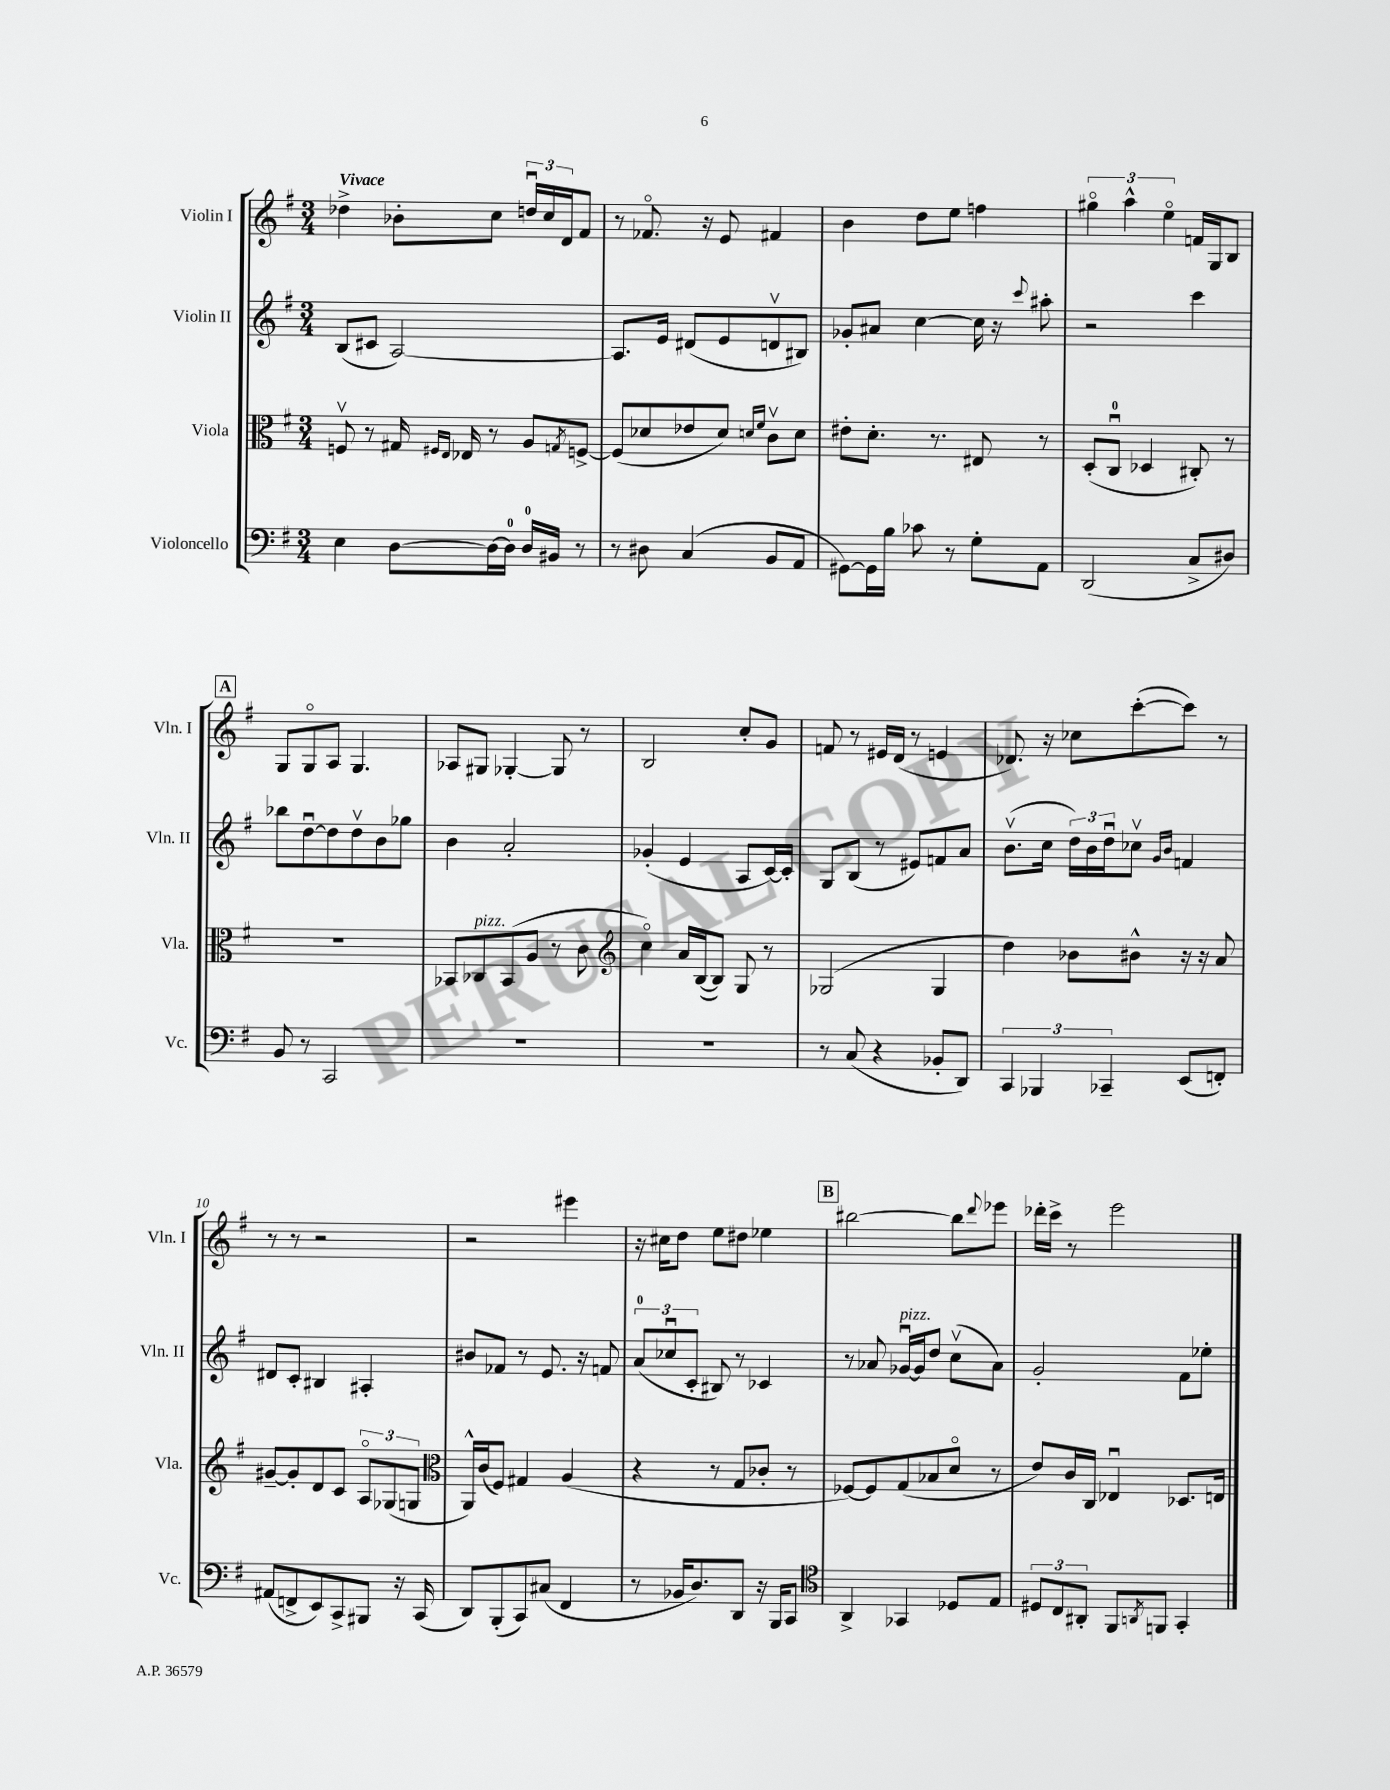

**kern	**kern	**kern	**kern
*part4	*part3	*part2	*part1
*staff4	*staff3	*staff2	*staff1
*I"Violoncello	*I"Viola	*I"Violin II	*I"Violin I
*I'Vc.	*I'Vla.	*I'Vln. II	*I'Vln. I
*clefF4	*clefC3	*clefG2	*clefG2
*k[f#]	*k[f#]	*k[f#]	*k[f#]
*M3/4	*M3/4	*M3/4	*M3/4
=1	=1	=1	=1
!	!	!	!LO:TX:a:B:t=Vivace
4E\	8Fnv/	(8B/L	4dd-X^\
.	8r	8c#X/J	.
[8D\L	16G#X/	[2A/)	8b-X'\L
.	16qqF#X/LL	.	.
.	16qqE/JJ	.	.
.	16E-X/	.	.
16D\L_	8r	.	8cc\J
16D\JJ]	.	.	.
16D/LL	8A/L	.	24ddnu/LL
.	.	.	24cc/
16BB#X/JJ	.	.	.
.	.	.	24d/J
.	8qGn/	.	.
8r	[8Fn^/J	.	8f#/J
=2	=2	=2	=2
8r	(8F/L]	8.A/L]	8r
8D#X\	8d-X/	.	8.f-X/
.	.	16e/Jk	.
(4C/	8e-X/	(8d#X/L	.
.	.	.	16r
.	8d-/J)	8e/	8e/
.	16qqdn/LL	.	.
.	16qqf#/JJ	.	.
8BB/L	8cv\L	8dnv/	4f#X/
8AA/J	8d\J	8B#X/J)	.
=3	=3	=3	=3
[8GG#X\L)	8e#X'\L	8g-X'/L	4b\
16GG#\L]	8.d'\J	8a#X/J	.
16B\JJ	.	.	.
8c-X\	.	[4cc\	8dd\L
.	8.r	.	.
8r	.	.	8ee\J
8G'\L	8E#X/	16cc\]	4ffn\
.	.	16r	.
.	.	8qqccc/	.
8AA\J	8r	8aa#X'\	.
=4	=4	=4	=4
(2DD/	(8D'/L	2r	6gg#X\
.	8Cu/J	.	.
.	.	.	6aa^^\
.	4D-X/	.	.
.	.	.	6ee\
8C^/L	8C#X'/)	4ccc\	16fn/LL
.	.	.	16G/J
8D#X/J)	8r	.	8B/J
!!LO:LB:g=z
!!LO:REH:place=s1:t=A
=5	=5	=5	=5
8BB/	2.r	8bb-X\L	8G/L
8r	.	[8ddu\	8G/
2CC/	.	8dd\]	8A/J
.	.	8ddv\	4.G/
.	.	8b\	.
.	.	8gg-X\J	.
=6	=6	=6	=6
2.r	8BB-X/L	4b\	8A-X/L
!	!LO:TX:a:i:t=pizz.	!	!
.	8C-X/	.	8G#X/J
.	(8BB-/	2a'/	[4G-X'/
.	8A/J	.	.
.	8r	.	8G-/]
.	8c\	.	8r
=7	=7	=7	=7
*	*clefG2	*	*
2.r	4cc\)	(4g-X'/	2B/
.	16a/LL	4e/	.
.	([16B/J	.	.
.	8B/J])	.	.
.	8G/	8A/L	8cc'/L
.	8r	[16c/L)	8g/J
.	.	16c'/JJ]	.
=8	=8	=8	=8
8r	(2G-X/	8G/L	8fn/
(8C/	.	(8B/J	8r
4r	.	8r	16e#X/LL
.	.	.	(16d/JJ
.	.	8e#X/L)	8r
8BB-X'/L	4G-/	8fn/	4en/
8DD/J)	.	8a/J	.
=9	=9	=9	=9
6CC/	4dd\)	(8.bv\L	8.d-X/)
6BBB-X/	.	.	.
.	.	16cc\Jk	16r
.	8b-X\L	24dd\LL)	8cc-X\L
.	.	24b\	.
6CC-X~/	.	24ddu\J	.
.	8b#X^^\J	8cc-Xv\J	([8ccc'\
.	.	16qqg/LL	.
.	.	16qqb/JJ	.
(8EE/L	16r	4fn/	8ccc\J])
.	16r	.	.
8FFn'/J)	8a/	.	8r
!!LO:LB:g=z
=10	=10	=10	=10
(8AA#X/L	[8g#X~/L	8d#X/L	8r
8FFn^/	8g#'/]	8c'/J	8r
8EE/)	8d/	4B#X/	2r
8CC^/	8c/J	.	.
8BBB#X/J	12A/L	4A#X'/	.
.	(12G-X/	.	.
16r	.	.	.
.	12Gn/J	.	.
(16CC/	.	.	.
=11	=11	=11	=11
*	*clefC3	*	*
8DD/L)	16AA^^/LL)	8b#X/L	2r
.	(16c/J	.	.
(8BBB'/	8F#/J)	8f-X/J	.
8CC/)	4G#X/	8r	.
(8C#X/J	.	8.e/	.
4FF#/	(4A/	.	4eee#X\
.	.	16r	.
.	.	8fn/	.
=12	=12	=12	=12
8r	4r	(12a/L	16r
.	.	.	16cc#X\KL
.	.	12cc-Xu/	.
16BB-X/KL	.	.	8dd\J
.	.	12c'/J	.
8.D/)	.	.	.
.	8r	8B#X/)	8ee\L
8DD/J	8G/L	8r	8dd#X\J
16r	8c-X'/J	4c-X/	4ee-X\
16BBB/KL	.	.	.
8CC/J	8r	.	.
!!LO:REH:place=s1:t=B
=13	=13	=13	=13
*clefC4	*	*	*
4AA^/	[8F-X/L)	8r	[2bb#X\
.	8F-/]	8a-X/	.
!	!	!LO:TX:a:i:t=pizz.	!
4GG-X/	(8G/	[16g-Xu/LL	.
.	.	16g-/J]	.
.	8B-X/	8dd/J	.
8D-X/L	8d/J	(8ccv\L	8bb#\L]
.	.	.	8qqddd/
8E/J	8r	8a-\J)	8eee-X\J
=14	=14	=14	=14
12D#X/L	8e/L)	2g'/	16ddd-X'\LL
.	.	.	16ccc^\JJ
12C/	.	.	.
.	16c/L	.	8r
12AA#X'/J	.	.	.
.	16C/JJ	.	.
8FF#/L	4E-Xu/	.	2eee\
8qAAn/	.	.	.
8FFn/J	.	.	.
4GG'/	8.D-X/L	8f#\L	.
.	.	8ee-X'\J	.
.	16En/Jk	.	.
==	==	==	==
*-	*-	*-	*-
